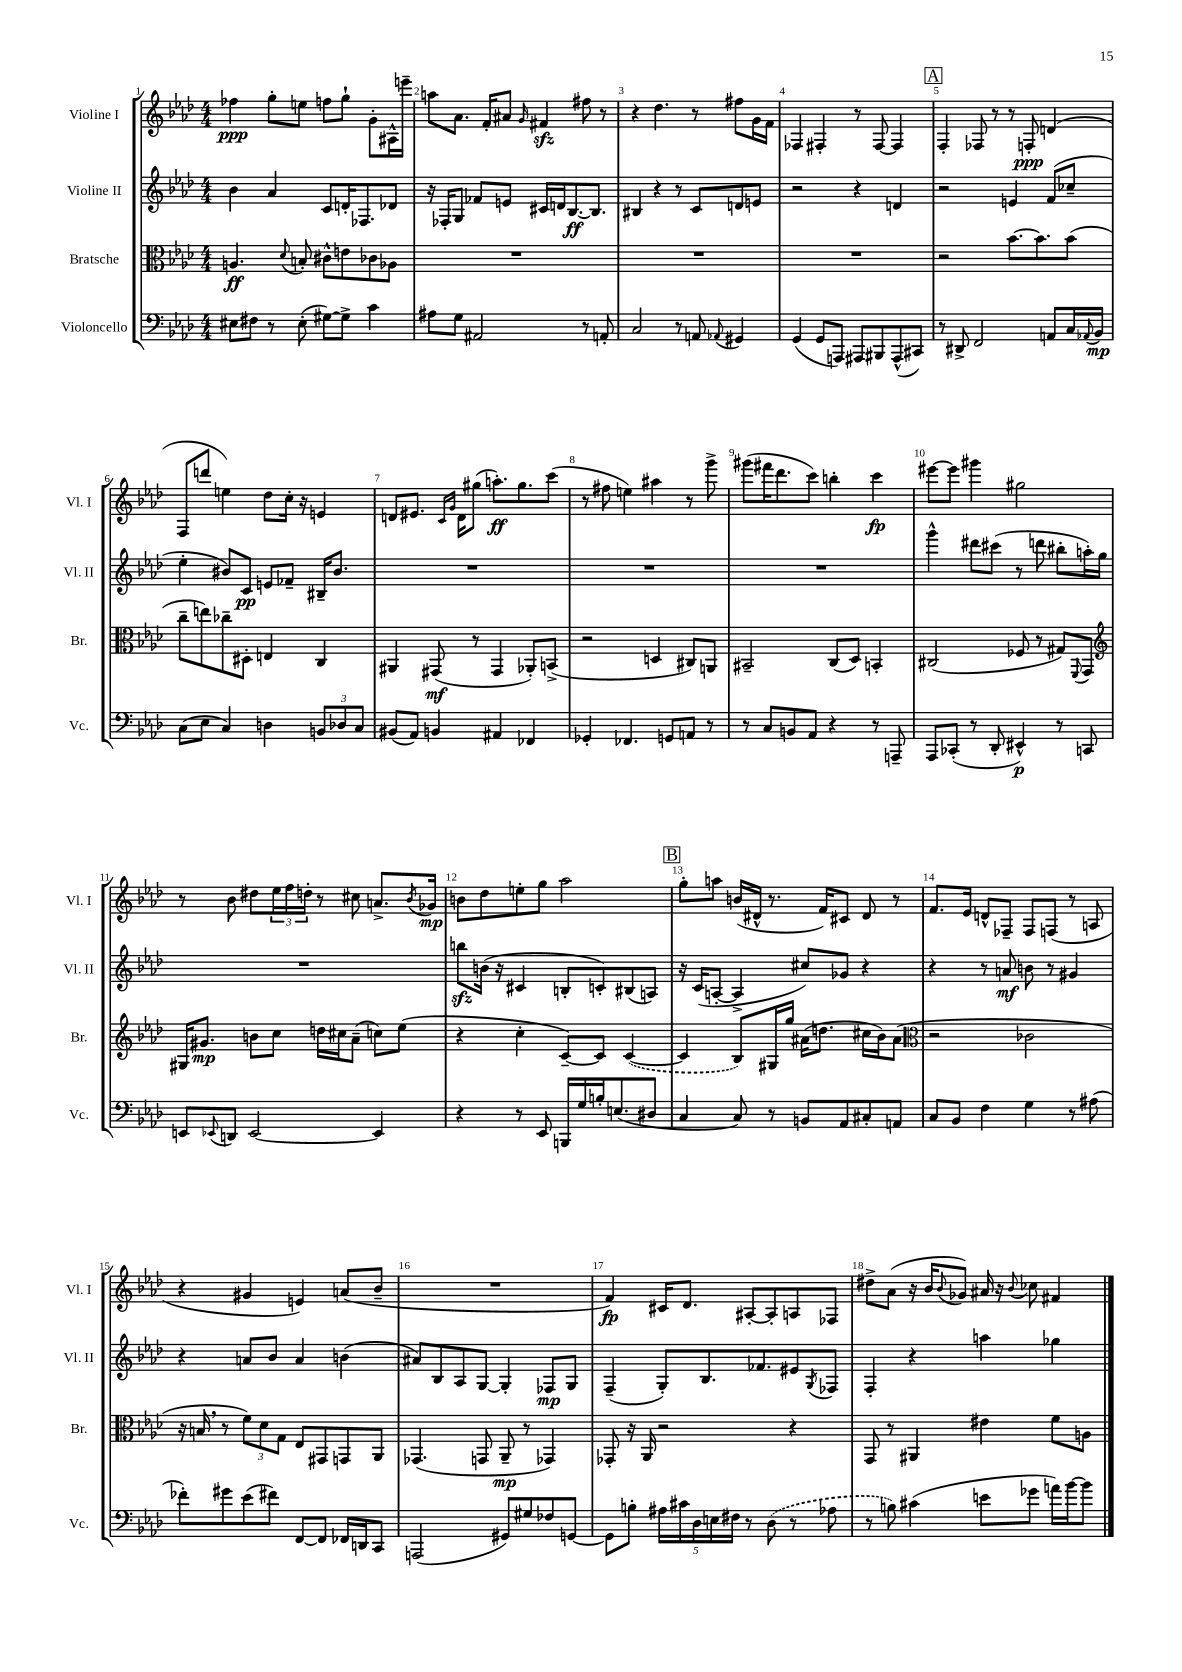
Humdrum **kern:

**kern	**dynam	**kern	**dynam	**kern	**dynam	**kern	**dynam
*part4	*part4	*part3	*part3	*part2	*part2	*part1	*part1
*staff4	*staff4	*staff3	*staff3	*staff2	*staff2	*staff1	*staff1
*I"Violoncello	*	*I"Bratsche	*	*I"Violine II	*	*I"Violine I	*
*I'Vc.	*	*I'Br.	*	*I'Vl. II	*	*I'Vl. I	*
*clefF4	*	*clefC3	*	*clefG2	*	*clefG2	*
*k[b-e-a-d-]	*	*k[b-e-a-d-]	*	*k[b-e-a-d-]	*	*k[b-e-a-d-]	*
*M4/4	*	*M4/4	*	*M4/4	*	*M4/4	*
=1	=1	=1	=1	=1	=1	=1	=1
8E#X\L	.	4.An/	ff	4b-\	.	4ff-X\	ppp
8F#X\J	.	.	.	.	.	.	.
8r	.	.	.	4a-/	.	8gg'\L	.
.	.	8qqd-/	.	.	.	.	.
(8E#'\	.	8Bn'/	.	.	.	8een\J	.
[8G#X\L)	.	8c#X^^\L	.	8c/L	.	8ffn\L	.
8G#^\J]	.	8en\	.	16dn'/K	.	8gg`\J	.
.	.	.	.	8.F-X/	.	.	.
4c\	.	8c-X\	.	.	.	8g'\L	.
.	.	8A-X\J	.	8d-X/J	.	16A#X^^\L	.
.	.	.	.	.	.	16eeen~\JJ	.
=2	=2	=2	=2	=2	=2	=2	=2
8A#X\L	.	1r	.	16r	.	8aan\L	.
.	.	.	.	16F-X'/KL	.	.	.
8G\J	.	.	.	8G/J	.	8.a-\J	.
2AA#X/	.	.	.	8f-X/L	.	.	.
.	.	.	.	.	.	16f'/KL	.
.	.	.	.	8en/J	.	8a#X/J	.
.	.	.	.	.	.	16qqg/	.
.	.	.	.	16c#X/LL	.	4f#Xzz/	.
.	.	.	.	16dn/J	.	.	.
.	.	.	.	[8.B-/	ff	.	.
8r	.	.	.	.	.	8ff#X\	.
.	.	.	.	8.B-/J]	.	.	.
8AAn'/	.	.	.	.	.	8r	.
=3	=3	=3	=3	=3	=3	=3	=3
2C/	.	1r	.	4B#X/	.	4r	.
.	.	.	.	4r	.	4.dd-\	.
8r	.	.	.	8r	.	.	.
8AAn/	.	.	.	8c/L	.	8r	.
8qqAA-X/	.	.	.	.	.	.	.
4GG#X/	.	.	.	8dn/	.	8ff#X\L	.
.	.	.	.	8en/J	.	16g\L	.
.	.	.	.	.	.	16f\JJ	.
=4	=4	=4	=4	=4	=4	=4	=4
(4GG/	.	1r	.	2r	.	4F-X/	.
8GG/L	.	.	.	.	.	4F#X'/	.
8AAAn/J)	.	.	.	.	.	.	.
8AAA#X/L	.	.	.	4r	.	8r	.
8BBB#X/	.	.	.	.	.	[8F#/	.
(8AAA#^^/	.	.	.	4dn/	.	4F#/]	.
8CC#X/J)	.	.	.	.	.	.	.
!!LO:REH:place=s1:t=A
=5	=5	=5	=5	=5	=5	=5	=5
8r	.	2r	.	2r	.	4F'/	.
8DD#X^/	.	.	.	.	.	.	.
2FF/	.	.	.	.	.	8F-X/	.
.	.	.	.	.	.	8r	.
.	.	[8.b-\L	.	4en/	.	8r	.
.	.	.	.	.	.	8Fn'/	ppp
.	.	8.b-\]	.	.	.	.	.
8AAn/L	.	.	.	(8f/L	.	(4dn/	.
16C/L	.	(8b-\J	.	8cc-X~/J	.	.	.
8qqAA-X/	.	.	.	.	.	.	.
16BB-/JJ	mp	.	.	.	.	.	.
!!LO:LB:g=z
=6	=6	=6	=6	=6	=6	=6	=6
(8C\L	.	8cc~\L	.	4ee-'\	.	8F/L	.
8E-\J	.	8een\)	.	.	.	8dddn/J	.
4C/)	.	8cc-X~\	.	8b#X/L)	.	4een\)	.
.	.	8D#X'\J	.	8c/J	pp	.	.
4Dn\	.	4En/	.	8en/L	.	8dd-\L	.
.	.	.	.	8f-X~/J	.	16cc'\Jk	.
.	.	.	.	.	.	16r	.
12BBn/L	.	4C/	.	16B#X~/KL	.	4en/	.
.	.	.	.	8.b#/J	.	.	.
12D-X/	.	.	.	.	.	.	.
12C/J	.	.	.	.	.	.	.
=7	=7	=7	=7	=7	=7	=7	=7
(8BB#X/L	.	4AA#X/	.	1r	.	8dn/L	.
8AA-/J)	.	.	.	.	.	8.e#X/J	.
4BBn/	.	(8GG#X/	mf	.	.	.	.
.	.	.	.	.	.	16qqc/LL	.
.	.	.	.	.	.	16qqg/JJ	.
.	.	.	.	.	.	16d\KL	.
.	.	8r	.	.	.	(8gg#X\J	.
4AA#X/	.	4GG#/	.	.	.	8.aan'\L)	ff
.	.	.	.	.	.	8.gg#\	.
4FF-X/	.	8AA-X'/L)	.	.	.	.	.
.	.	(8BBn^/J	.	.	.	(8ccc\J	.
=8	=8	=8	=8	=8	=8	=8	=8
4GG-X'/	.	2r	.	1r	.	8r	.
.	.	.	.	.	.	8ff#X\	.
4.FF-X/	.	.	.	.	.	4een\)	.
.	.	4Dn/	.	.	.	4aa#X\	.
8GGn/L	.	.	.	.	.	.	.
8AAn/J	.	8C#X/L)	.	.	.	8r	.
8r	.	8AAn/J	.	.	.	8ggg^\	.
=9	=9	=9	=9	=9	=9	=9	=9
8r	.	2BB#X~/	.	1r	.	(8ggg#X\L	.
8C/L	.	.	.	.	.	16fff#X\K	.
.	.	.	.	.	.	8.ddd-\	.
8BBn/	.	.	.	.	.	.	.
8AA-/J	.	.	.	.	.	8ccc\J)	.
4r	.	(8C/L	.	.	.	4bbn'\	.
.	.	8D-/J)	.	.	.	.	.
8r	.	4BBn'/	.	.	.	4ccc\	fp
8AAAn~/	.	.	.	.	.	.	.
=10	=10	=10	=10	=10	=10	=10	=10
8AAA-/L	.	(2C#X/	.	4ggg^^\	.	[8eee#X\L	.
(8CC-X'/J	.	.	.	.	.	8eee#\J]	.
8r	.	.	.	8ddd#X\L	.	4ggg#X\	.
8DD-'/	.	.	.	(8ccc#X\J	.	.	.
4EE#X^^/)	p	8F-X/	.	8r	.	2gg#X\	.
.	.	8r	.	8dddn\	.	.	.
8r	.	8G#X/L)	.	8bb#X'\L	.	.	.
.	.	8qqFF/	.	.	.	.	.
8CCn/	.	8GG/J	.	16aan'\L)	.	.	.
.	.	.	.	16gg\JJ	.	.	.
!!LO:LB:g=z
=11	=11	=11	=11	=11	=11	=11	=11
*	*	*clefG2	*	*	*	*	*
8EEn/L	.	16G#X/KL	.	1r	.	8r	.
.	.	8.g#X/J	mp	.	.	.	.
8qqEE-X/	.	.	.	.	.	.	.
8DDn/J	.	.	.	.	.	8b-\	.
[2EE-/	.	8bn\L	.	.	.	8dd#X\L	.
.	.	8cc\J	.	.	.	24ee-\L	.
.	.	.	.	.	.	24ff\	.
.	.	.	.	.	.	24ddn'\JJ	.
.	.	16ddn\LL	.	.	.	8r	.
.	.	16cc#X\J	.	.	.	.	.
.	.	(8a-~\J	.	.	.	8cc#X\	.
4EE-/]	.	8ccn\L)	.	.	.	8.an^/L	.
.	.	(8ee-\J	.	.	.	.	.
.	.	.	.	.	.	8qb-/	.
.	.	.	.	.	.	16g-X/Jk	mp
=12	=12	=12	=12	=12	=12	=12	=12
4r	.	4r	.	8bbnzz\L	.	8bn\L	.
.	.	.	.	(16bn\Jk	.	8dd-\	.
.	.	.	.	16r	.	.	.
8r	.	4cc'\	.	4c#X/	.	8een'\	.
8EE-/	.	.	.	.	.	8gg\J	.
16BBBn/LL	.	[8c~/L)	.	8Bn'/L	.	2aa-\	.
16G/	.	.	.	.	.	.	.
16Bn'/J	.	8c/J]	.	8cn'/)	.	.	.
(8.En/	.	.	.	.	.	.	.
.	.	([4c/	.	(8B#X/	.	.	.
8D#X/J	.	.	.	8An/J)	.	.	.
!!LO:REH:place=s1:t=B
=13	=13	=13	=13	=13	=13	=13	=13
4C/	.	4c/]	.	16r	.	8gg'\L	.
.	.	.	.	(16c/KL	.	.	.
.	.	.	.	[8An'/J	.	8aan\J	.
8C/)	.	8B-/L)	.	4A^/]	.	(16bn/LL	.
.	.	.	.	.	.	16d#X^^/JJ	.
8r	.	16G#X/L	.	.	.	8.r	.
.	.	16gg/JJ	.	.	.	.	.
8BBn/L	.	(16a#X\KL	.	8cc#X/L)	.	.	.
.	.	8.ddn\J	.	.	.	16f/KL)	.
8AA-/	.	.	.	8g-X/J	.	8c#X/J	.
8C#X'/	.	16cc#X\LL	.	4r	.	8d#/	.
.	.	16b-\J)	.	.	.	.	.
8AAn/J	.	(8a#\J	.	.	.	8r	.
=14	=14	=14	=14	=14	=14	=14	=14
*	*	*clefC3	*	*	*	*	*
8C/L	.	2r	.	4r	.	8.f/L	.
8BB-/J	.	.	.	.	.	.	.
.	.	.	.	.	.	16e-/Jk	.
4F\	.	.	.	8r	.	8dn^^/L	.
.	.	.	.	8an/	mf	8F-X~/J	.
4G\	.	2c-X\	.	8bn\	.	8F-/L	.
.	.	.	.	8r	.	(8Fn/J	.
8r	.	.	.	4g#X/	.	8r	.
(8A#X\	.	.	.	.	.	8An/	.
!!LO:LB:g=z
=15	=15	=15	=15	=15	=15	=15	=15
8f-X'\L)	.	16r	.	4r	.	4r	.
.	.	16Bn,/	.	.	.	.	.
8g#X\	.	8r	.	.	.	.	.
(8e-\	.	12f\L)	.	8an/L	.	4g#X/	.
.	.	12d-\	.	.	.	.	.
8f#X\J)	.	.	.	8b-/J	.	.	.
.	.	12G\J	.	.	.	.	.
[8FF/L	.	8E-/L	.	4a/	.	4en/)	.
8FF/J]	.	8GG#X/	.	.	.	.	.
16FF-X/LL	.	8GGn/	.	(4bn\	.	(8an/L	.
16DDn/J	.	.	.	.	.	.	.
8CC/J	.	8AA-/J	.	.	.	8b-~/J	.
=16	=16	=16	=16	=16	=16	=16	=16
(2AAAn/	.	(4.GG-X/	.	8a#X/L)	.	1r	.
.	.	.	.	8B-/	.	.	.
.	.	.	.	8A-/	.	.	.
.	.	8GGn/	.	[8G/J	.	.	.
8GG#X/L)	.	8AA-~/	mp	4G'/]	.	.	.
8G#X/	.	8r	.	.	.	.	.
8F-X/	.	4GG-X/)	.	8F-X/L	mp	.	.
[8GGn/J	.	.	.	8G/J	.	.	.
=17	=17	=17	=17	=17	=17	=17	=17
8GG\L]	.	8GG-X'/	.	(4F~/	.	4f/)	fp
8Bn'\J	.	16r	.	.	.	.	.
.	.	16AA-/	.	.	.	.	.
20A#X\LL	.	2r	.	8G'/L)	.	16c#X/KL	.
20c#X\	.	.	.	.	.	.	.
.	.	.	.	.	.	8.d-/J	.
20D-\	.	.	.	.	.	.	.
.	.	.	.	8.B-/	.	.	.
20En\	.	.	.	.	.	.	.
20F#X\JJ	.	.	.	.	.	.	.
8r	.	.	.	.	.	[8A#X'/L	.
.	.	.	.	8.f-X/	.	.	.
(8D-\	.	.	.	.	.	8A#'/]	.
8r	.	4r	.	8e#X/	.	8An/	.
.	.	.	.	8qG/	.	.	.
8A-X\	.	.	.	8F-X/J	.	8F-X/J	.
=18	=18	=18	=18	=18	=18	=18	=18
8r	.	8GG/	.	4F'/	.	8dd#X^\L	.
8Bn\)	.	8r	.	.	.	(8a-\J	.
(4c#X\	.	4AA#X/	.	4r	.	16r	.
.	.	.	.	.	.	16b-/KL	.
.	.	.	.	.	.	8qqb-/	.
.	.	.	.	.	.	8g-X/J)	.
8en\L	.	4e#X\	.	4aan\	.	16a#X/	.
.	.	.	.	.	.	16r	.
.	.	.	.	.	.	8qqb-/	.
8g-X\J	.	.	.	.	.	8cc-X\	.
16an\LL)	.	8f\L	.	4gg-X\	.	4f#X/	.
[16b-\J	.	.	.	.	.	.	.
8b-\J]	.	8An\J	.	.	.	.	.
==	==	==	==	==	==	==	==
*-	*-	*-	*-	*-	*-	*-	*-
